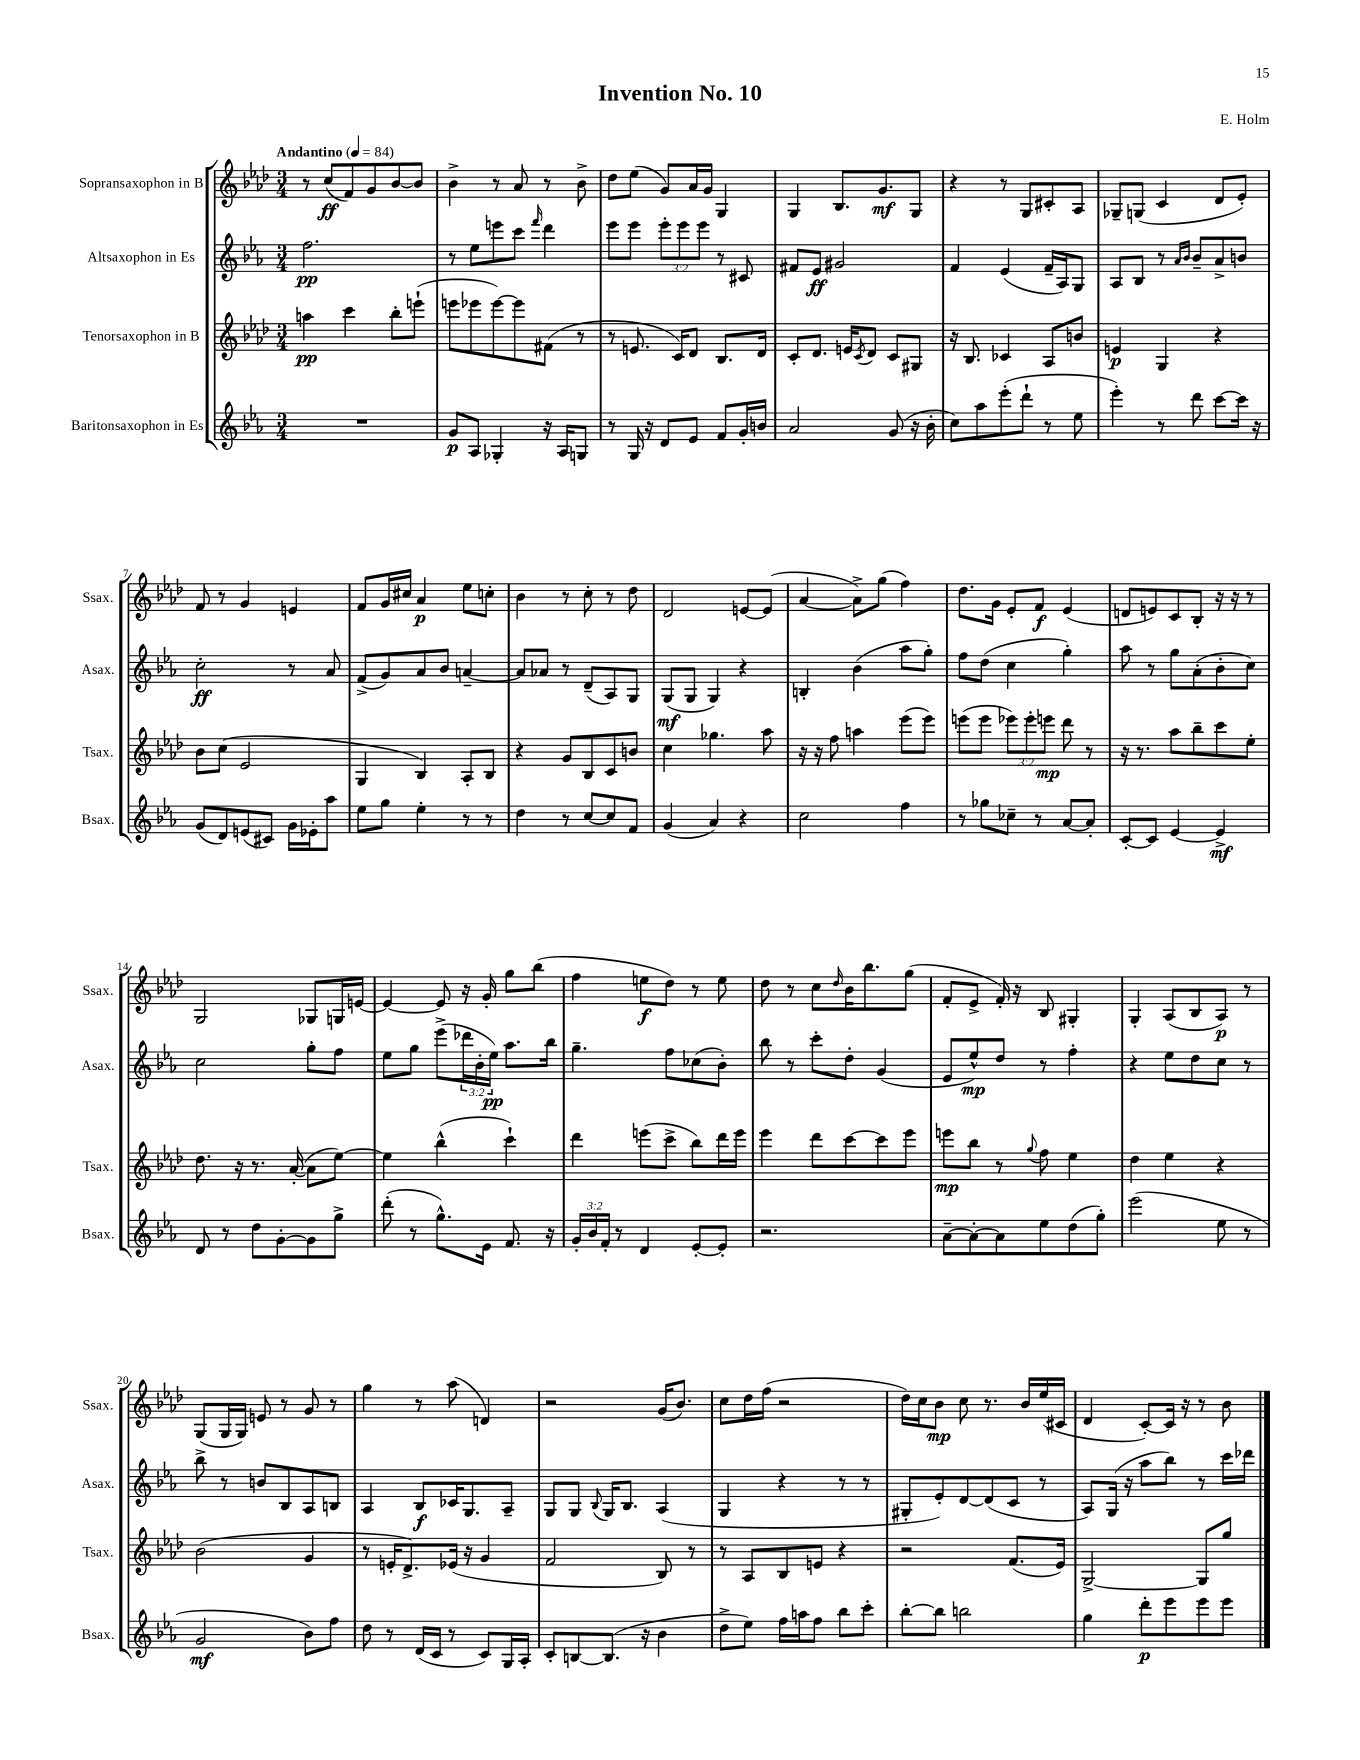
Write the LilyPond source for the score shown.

\header { title = "Invention No. 10" composer = "E. Holm" }
<<
\new StaffGroup <<
\new Staff = "s0" \with { instrumentName = "Sopransaxophon in B" shortInstrumentName = "Ssax." } {
    \clef treble \key aes \major \numericTimeSignature \time 3/4 \tempo "Andantino" 4 = 84
    r8 c''8\ff( f'8) g'8 bes'8~ bes'8 |
    bes'4-> r8 aes'8 r8 bes'8-> |
    des''8 ees''8( g'8) aes'16 g'16 g4 |
    g4 bes8. g'8.\mf g8 |
    r4 r8 g8 cis'8-. aes8 |
    ges8-- g8( c'4 des'8 ees'8-.) |
    f'8 r8 g'4 e'4 |
    f'8 g'16 cis''16 aes'4\p ees''8 c''8-. |
    bes'4 r8 c''8-. r8 des''8 |
    des'2 e'8~ e'8( |
    aes'4~ aes'8->) g''8( f''4) |
    des''8. g'16 ees'8-. f'8\f ees'4( |
    d'8 e'8) c'8 bes8-. r16 r16 r8 |
    g2 ges8 g16 e'16~ |
    e'4~ e'8 r16 g'16-. g''8 bes''8( |
    f''4 e''8\f des''8) r8 e''8 |
    des''8 r8 c''8 \grace { des''16 } bes'16 bes''8. g''8( |
    f'8-. ees'8-> f'16-.) r16 bes8 gis4-. |
    g4-. aes8( bes8 aes8\p) r8 |
    g8( g16 g16) e'8 r8 g'8 r8 |
    g''4 r8 aes''8( d'4) |
    r2 g'16( bes'8.) |
    c''8 des''16 f''16( r2 |
    des''16) c''16 bes'8\mp c''8 r8. bes'16 ees''16( cis'16 |
    des'4 c'8~-.) c'16 r16 r8 bes'8 \bar "|." |
}
\new Staff = "s1" \with { instrumentName = "Altsaxophon in Es" shortInstrumentName = "Asax." } {
    \clef treble \key ees \major \numericTimeSignature \time 3/4 \override Staff.TupletNumber.text = #tuplet-number::calc-fraction-text
    f''2.\pp |
    r8 ees''8 e'''8 c'''8 \grace { f'''16 } d'''4 |
    ees'''8 ees'''8 \tuplet 3/2 { ees'''8-. ees'''8 ees'''8 } r8 cis'8 |
    fis'8 ees'8\ff gis'2 |
    f'4 ees'4( f'16-- aes16) g8 |
    aes8 bes8 r8 \grace { aes'16 bes'16 } bes'8-- aes'8-> b'8 |
    c''2-.\ff r8 aes'8 |
    f'8->( g'8) aes'8 bes'8 a'4~-- |
    a'8 aes'8 r8 d'8--( aes8) g8 |
    g8\mf( g8 g4) r4 |
    b4-. bes'4( aes''8 g''8-.) |
    f''8 d''8( c''4 g''4-.) |
    aes''8 r8 g''8 aes'8-.( bes'8-. c''8) |
    c''2 g''8-. f''8 |
    ees''8 g''8 ees'''8->( \tuplet 3/2 { des'''16 bes'16-. ees''16\pp) } aes''8. bes''16 |
    g''4.-- f''8 ces''8( bes'8-.) |
    bes''8 r8 c'''8-. d''8-. g'4( |
    ees'8 ees''8-^\mp) d''8 r8 f''4-. |
    r4 ees''8 d''8 c''8 r8 |
    bes''8-> r8 b'8 bes8 aes8 b8 |
    aes4 bes8\f ces'16 g8. aes8-- |
    g8 g8 \appoggiatura { bes8 } g16 bes8. aes4( |
    g4 r4 r8 r8 |
    gis8-. ees'8-.) d'8~ d'8( c'8 r8 |
    aes8) g16( r16 aes''8 bes''8) r8 c'''16 des'''16 \bar "|." |
}
\new Staff = "s2" \with { instrumentName = "Tenorsaxophon in B" shortInstrumentName = "Tsax." } {
    \clef treble \key aes \major \numericTimeSignature \time 3/4 \override Staff.TupletNumber.text = #tuplet-number::calc-fraction-text
    a''4\pp c'''4 bes''8-. e'''8-!( |
    e'''8 ees'''8 ees'''8~) ees'''8 fis'8( r8 |
    r8 e'8. c'16) des'8 bes8. des'16 |
    c'8-. des'8. e'16 \acciaccatura { c'8 } des'8 c'8 gis8 |
    r16 bes8. ces'4 aes8 b'8 |
    e'4\p g4 r4 |
    bes'8 c''8( ees'2 |
    g4 bes4) aes8-. bes8 |
    r4 g'8 bes8 c'8 b'8 |
    c''4 ges''4. aes''8 |
    r16 r16 f''8 a''4 ees'''8( ees'''8) |
    e'''8( e'''8 \tuplet 3/2 { ees'''8) ees'''8-. e'''8\mp } des'''8 r8 |
    r16 r8. aes''8 bes''8-- c'''8 ees''8-. |
    des''8. r16 r8. aes'16~-.( aes'8 ees''8~) |
    ees''4 bes''4-^( c'''4-!) |
    des'''4 e'''8( c'''8-> bes''8) des'''16 e'''16 |
    ees'''4 des'''8 c'''8~ c'''8 ees'''8 |
    e'''8\mp bes''8 r8 \appoggiatura { g''8 } f''8 ees''4 |
    des''4 ees''4 r4 |
    bes'2( g'4 |
    r8 e'16-. des'8.->) ees'16( r16 g'4 |
    f'2 bes8) r8 |
    r8 aes8 bes8 e'8 r4 |
    r2 f'8.( ees'16) |
    g2~-> g8 g''8 \bar "|." |
}
\new Staff = "s3" \with { instrumentName = "Baritonsaxophon in Es" shortInstrumentName = "Bsax." } {
    \clef treble \key ees \major \numericTimeSignature \time 3/4 \override Staff.TupletNumber.text = #tuplet-number::calc-fraction-text
    R2. |
    g'8\p aes8 ges4-. r16 aes16 g8 |
    r8 g16 r16 d'8 ees'8 f'8 g'16-. b'16 |
    aes'2 g'8( r16 bes'16-. |
    c''8) aes''8 ees'''8-.( d'''8-! r8 ees''8 |
    ees'''4-.) r8 d'''8 c'''8~ c'''16 r16 |
    g'8( d'8) e'8( cis'8) g'16 ees'16-. aes''8 |
    ees''8 g''8 ees''4-. r8 r8 |
    d''4 r8 c''8~ c''8 f'8 |
    g'4( aes'4) r4 |
    c''2 f''4 |
    r8 ges''8 ces''8-- r8 aes'8~ aes'8-. |
    c'8~-. c'8 ees'4~ ees'4->\mf |
    d'8 r8 d''8 g'8~-. g'8 g''8-> |
    d'''8-.( r8 g''8.-^) ees'16 f'8. r16 |
    \tuplet 3/2 { g'16-. bes'16 f'16-. } r8 d'4 ees'8~-. ees'8-. |
    r2. |
    aes'8~-- aes'8~-. aes'8 ees''8 d''8( g''8-.) |
    ees'''2( ees''8 r8 |
    g'2\mf bes'8) f''8 |
    d''8 r8 d'16( c'16 r8 c'8) g16 aes16-. |
    c'8-. b8~ b8.( r16 bes'4 |
    d''8-> ees''8) f''16 a''16 f''8 bes''8 c'''8-. |
    bes''8~-. bes''8 b''2 |
    g''4 d'''8-.\p ees'''8 ees'''8 ees'''8 \bar "|." |
}
>>
>>
